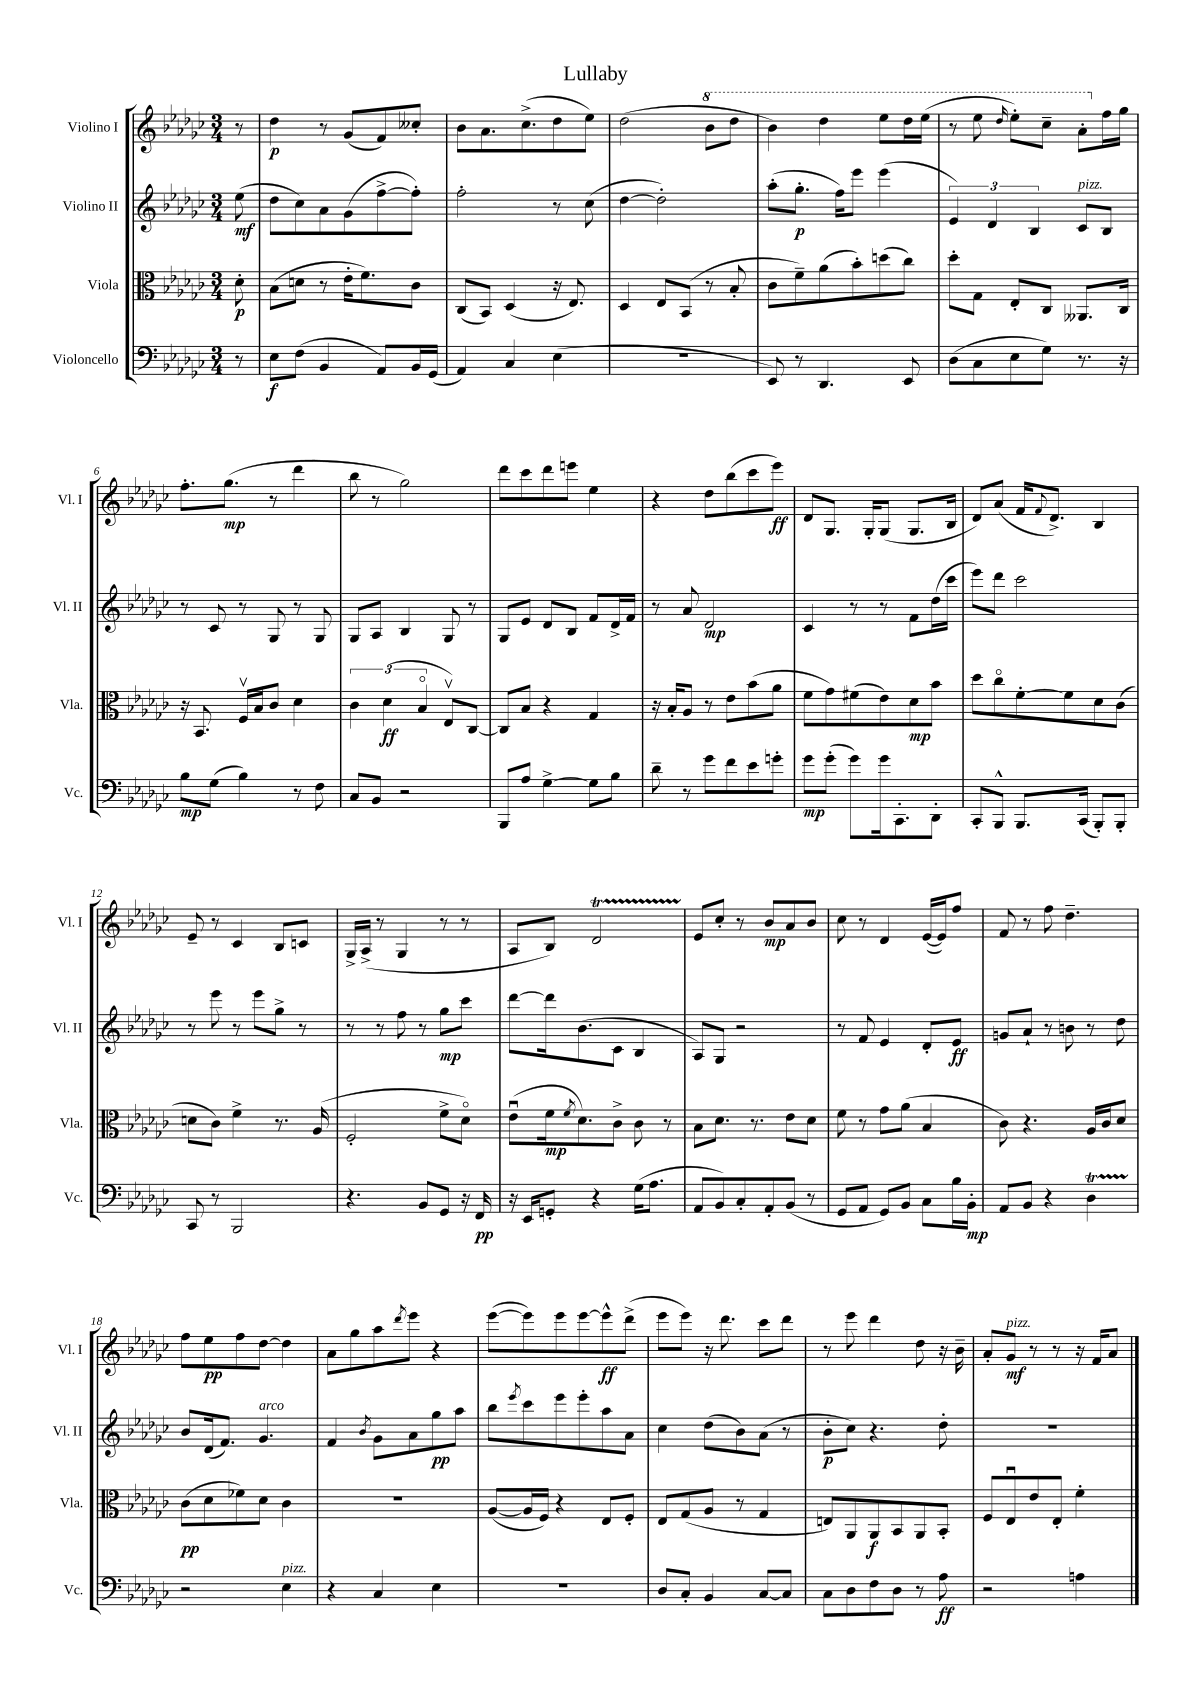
\header { title = "Lullaby" }
<<
\new StaffGroup <<
\new Staff = "s0" \with { instrumentName = "Violino I" shortInstrumentName = "Vl. I" } {
    \clef treble \key ges \major \numericTimeSignature \time 3/4 \partial 8
    r8 |
    des''4\p r8 ges'8( f'8) ceses''8-. |
    bes'8 aes'8. ces''8.->( des''8 ees''8) |
    des''2( \ottava #1 bes''8 des'''8 |
    bes''4) des'''4 ees'''8 des'''16 ees'''16( |
    r8 ees'''8 \grace { des'''16 } ees'''8-.) ces'''8-- aes''8-. \ottava #0 f''16 ges''16 |
    f''8.-. ges''8.\mp( r8 des'''4 |
    bes''8 r8 ges''2) |
    des'''8 ces'''8 des'''8 e'''8 ees''4 |
    r4 des''8 bes''8( ces'''8 ees'''8\ff) |
    des'8 ges8. ges16-. ges8( ges8. bes16 |
    des'8) aes'8( f'16 \appoggiatura { f'8 } des'8.->) bes4 |
    ees'8-- r8 ces'4 bes8 c'8 |
    ges16-> aes16->( r8 ges4 r8 r8 |
    aes8 bes8) des'2\startTrillSpan |
    ees'8\stopTrillSpan ces''8-. r8 bes'8\mp aes'8 bes'8 |
    ces''8 r8 des'4 ees'16~( ees'16) f''8 |
    f'8 r8 f''8 des''4.-- |
    f''8 ees''8\pp f''8 des''8~ des''4 |
    aes'8 ges''8 aes''8 \acciaccatura { des'''8 } ees'''8 r4 |
    ees'''8~( ees'''8) ees'''8 ees'''8~ ees'''8-^\ff des'''8->( |
    ees'''8 ees'''8) r16 des'''8. ces'''8 des'''8 |
    r8 ees'''8 des'''4 des''8 r16 bes'16-- |
    aes'8-. ges'8\mf^\markup { \italic "pizz." } r8 r8 r16 f'16 aes'8 \bar "|." |
}
\new Staff = "s1" \with { instrumentName = "Violino II" shortInstrumentName = "Vl. II" } {
    \clef treble \key ges \major \numericTimeSignature \time 3/4 \partial 8
    ees''8\mf( |
    des''8 ces''8) aes'8 ges'8( f''8~-> f''8-.) |
    f''2-. r8 ces''8( |
    des''4~ des''2-.) |
    aes''8-.( ges''8.-.\p f''16) ees'''8 ees'''4( |
    \tuplet 3/2 { ees'4) des'4 bes4 } ces'8^\markup { \italic "pizz." } bes8 |
    r8 ces'8 r8 ges8 r8 ges8 |
    ges8 aes8 bes4 ges8 r8 |
    ges8 ees'8 des'8 bes8 f'8 des'16-> f'16 |
    r8 aes'8 des'2\mp |
    ces'4 r8 r8 f'8 des''16( ces'''16 |
    ees'''8) des'''8 ces'''2 |
    r8 ees'''8 r8 ees'''8 ges''8-> r8 |
    r8 r8 f''8 r8 ges''8\mp ces'''8 |
    des'''8~ des'''16 bes'8.( ces'8 bes4 |
    aes8) ges8 r2 |
    r8 f'8 ees'4 des'8-. ees'8\ff |
    g'8 aes'8-! r8 b'8 r8 des''8 |
    bes'8 des'16( f'8.) ges'4.^\markup { \italic "arco" } |
    f'4 \acciaccatura { bes'8 } ges'8 aes'8 ges''8\pp aes''8 |
    bes''8 \acciaccatura { ees'''8 } ces'''8 ees'''8 ees'''8-. aes''8 aes'8 |
    ces''4 des''8( bes'8) aes'8( r8 |
    bes'8-.\p ces''8) r4. des''8-. |
    R2. \bar "|." |
}
\new Staff = "s2" \with { instrumentName = "Viola" shortInstrumentName = "Vla." } {
    \clef alto \key ges \major \numericTimeSignature \time 3/4 \partial 8
    des'8-.\p |
    bes8( d'8 r8 ees'16-. f'8.) ces'8 |
    ces8( bes,8) des4( r16 ees8.) |
    des4 ees8 bes,8( r8 bes8-. |
    ces'8 f'8--) aes'8( bes'8-.) d''8( ces''8) |
    des''8-. ges8 ees8-. ces8 aeses,8. ces16 |
    r16 bes,8. f16\upbow bes16 ces'8 des'4 |
    \tuplet 3/2 { ces'4 des'4\ff( bes4\flageolet } ees8\upbow) ces8~ |
    ces8 bes8 r4 ges4 |
    r16 bes16-. aes8 r8 ees'8 bes'8( aes'8 |
    f'8 ges'8) fis'8( ees'8) des'8\mp bes'8 |
    des''8 ces''8\flageolet f'8~-. f'8 des'8 ces'8( |
    d'8 ces'8) f'4-> r8. aes16( |
    f2-. f'8-> des'8\flageolet) |
    ees'8\downbow( f'16\mp \acciaccatura { f'8 } des'8.) ces'8-> ces'8 r8 |
    bes8 des'8. r8. ees'8 des'8 |
    f'8 r8 ges'8 aes'8( bes4 |
    ces'8) r4. aes16 ces'16 des'8 |
    ces'8\pp( des'8 fes'8) des'8 ces'4 |
    R2. |
    aes8~( aes16 f16) r4 ees8 f8-. |
    ees8 ges8( aes8 r8 ges4 |
    e8) aes,8 aes,8\f bes,8 aes,8 bes,8-. |
    f8 ees8\downbow ees'8 ees8-. f'4-. \bar "|." |
}
\new Staff = "s3" \with { instrumentName = "Violoncello" shortInstrumentName = "Vc." } {
    \clef bass \key ges \major \numericTimeSignature \time 3/4 \partial 8
    r8 |
    ees8\f f8( bes,4 aes,8) bes,16 ges,16( |
    aes,4) ces4 ees4( |
    R2. |
    ees,8) r8 des,4. ees,8 |
    des8( ces8 ees8 ges8) r8. r16 |
    bes8\mp ges8( bes4) r8 f8 |
    ces8 bes,8 r2 |
    bes,,8 aes8 ges4~-> ges8 bes8 |
    des'8-- r8 ges'8 f'8 ees'8 g'8-. |
    ges'8\mp ges'8-.( ges'8) ges'16 ces,8.-. des,8-. |
    ces,8-. bes,,8-^ bes,,8. ces,16( bes,,8-.) bes,,8-. |
    ces,8 r8 bes,,2 |
    r4. bes,8 ges,8 r16 f,16\pp |
    r16 ees,16 g,8-. r4 ges16( aes8. |
    aes,8 bes,8) ces8-. aes,8-. bes,8( r8 |
    ges,8 aes,8 ges,8) bes,8 ces8 bes16 bes,16-.\mp |
    aes,8 bes,8 r4 des4\startTrillSpan |
    r2\stopTrillSpan ees4^\markup { \italic "pizz." } |
    r4 ces4 ees4 |
    r2. |
    des8 ces8-. bes,4 ces8~ ces8 |
    ces8 des8 f8 des8 r8 aes8\ff |
    r2 a4 \bar "|." |
}
>>
>>
